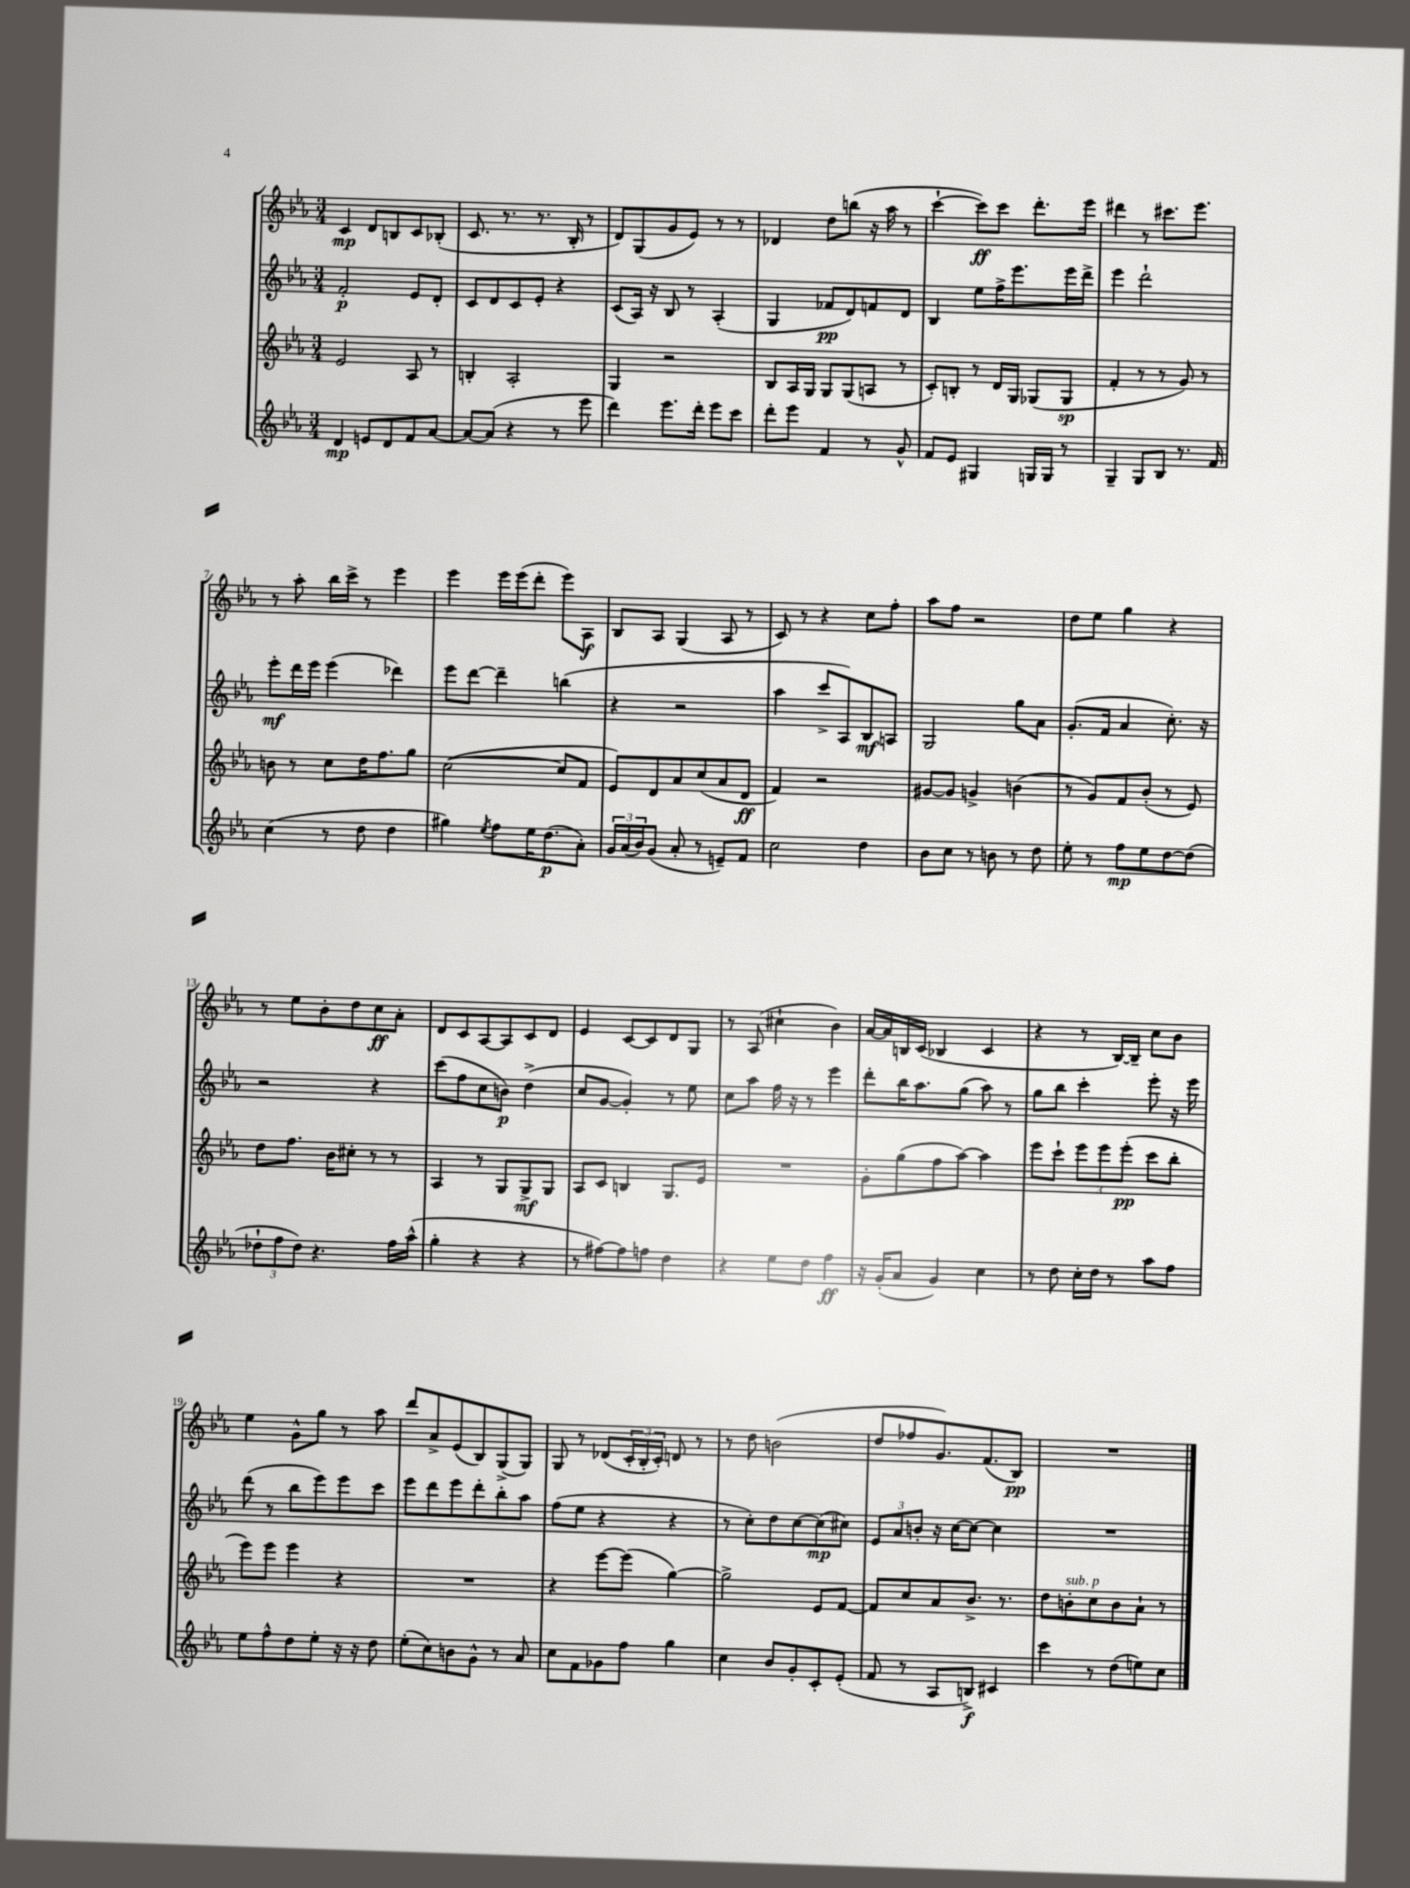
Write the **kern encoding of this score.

**kern	**kern	**kern	**kern
*staff4	*staff3	*staff2	*staff1
*clefG2	*clefG2	*clefG2	*clefG2
*k[b-e-a-]	*k[b-e-a-]	*k[b-e-a-]	*k[b-e-a-]
*M3/4	*M3/4	*M3/4	*M3/4
4d	2e-	2f'	4c
8e	.	.	8d
8d	.	.	8B
8f	8A-	8e-	8c
[8a-	8r	8d'	(8B-'
=	=	=	=
8a-_	4B'	8c	8.c
(8a-]	.	8d	.
.	.	.	8.r
4r	2A-'	8c	.
.	.	8e-'	8.r
8r	.	4r	.
.	.	.	16B-'
8eee-	.	.	8r
=	=	=	=
4ddd)	4G	(8c	8d)
.	.	16A-)	(8G
.	.	16r	.
8.eee-	2r	8B-	8g
.	.	8r	8e-)
16ddd'	.	.	.
8eee-	.	(4A-'	8r
8ccc	.	.	8r
=	=	=	=
8ddd'	8B-	4G	4d-
8eee-	16A-	.	.
.	16G	.	.
4f	8G	8f-	8dd
.	(8G	8d)	(8bb
8r	8A	8f	16r
.	.	.	16aa-
8g^^	8r	8d	8r
=	=	=	=
8f	8c')	4B-	[4ccc`
8e-	8B'	.	.
4G#	8r	8ee-	8ccc])
.	16d	16ff^	8ccc
.	16G	8.eee-	.
16G	(8G-	.	8.ddd'
16G	.	.	.
8r	8G-	16eee-	.
.	.	16ddd^	16eee-
=	=	=	=
4G~	4f'	4eee-	4ddd#
8G	8r	2ddd`	8r
8B-	8r	.	8.ccc#
8.r	8g)	.	.
.	.	.	8.eee-
.	8r	.	.
16f	.	.	.
=	=	=	=
(4cc	8b	8eee-'	8r
.	8r	16ddd	8aa-'
.	.	16eee-	.
8r	8cc	(4eee-	16bb-
.	.	.	16ccc^
8dd	16dd	.	8r
.	8.ff	.	.
4dd	.	4ddd-)	4eee-
.	8gg	.	.
=	=	=	=
4gg#)	([2cc	8eee-	4eee-
.	.	[8ddd	.
8qee-	.	.	.
8ff	.	4ddd~]	16eee-
.	.	.	(16eee-
16ee-	.	.	8ddd'
(8.dd	.	.	.
.	8cc]	(4bb	8eee-)
8a-')	8f	.	8A-
=	=	=	=
24g	8e-)	4r	8B-
(24a-	.	.	.
24b-)	.	.	.
(8g	8d	.	8A-
8a-'	8a-	2r	(4G
8r	(8cc	.	.
8e~)	8a-	.	8A-
8f	8d	.	8r
=	=	=	=
2cc	4f)	4aa-	8c)
.	.	.	8r
.	2r	8ccc^	4r
.	.	8A-)	.
4dd	.	8B-	8cc
.	.	8A	8ff'
=	=	=	=
8b-	[8g#	2G	8aa-
8cc	8g#]	.	8ff
8r	4g^	.	2r
8b	.	.	.
8r	(4b	8gg	.
8dd	.	8a-	.
=	=	=	=
8ee-'	8r	(8.g'	8dd
8r	8g)	.	8ee-
.	.	16f	.
8ff	8f	4a-	4gg
8ee-	(8b-'	.	.
[8dd	8r	8.cc')	4r
(8dd]	8e-)	.	.
.	.	16r	.
=	=	=	=
12dd-`	8dd	2r	8r
12ff	.	.	.
.	8.ff	.	8ee-
12dd-)	.	.	.
4.r	.	.	8b-'
.	16b-	.	.
.	8cc#'	.	8dd
.	8r	4r	8cc
16ff	8r	.	8a-'
(16aa-^^	.	.	.
=	=	=	=
4gg'	4A-	(8ccc	8d
.	.	8ff	8c
4r	8r	8cc	[8A-
.	8G	8b)	8A-]
4r	8G^	(4dd^	8c
.	8G	.	8d
=	=	=	=
8r	8A-	8cc	4e-
[8ff#)	8c	[8g	.
8ff#]	4B	4g'])	[8c
8ff	.	.	8c]
4dd	8.G	8r	8d
.	.	8ee-	8G
.	16e-	.	.
=	=	=	=
4r	2.r	8cc	8r
.	.	8aa-	(8A-
8ee-	.	16ff	4cc#`
.	.	16r	.
8dd	.	8r	.
4ff	.	4eee-	4b-)
=	=	=	=
16r	8g'	8ddd'	[16a-
(16g'	.	.	16a-]
8a-	(8gg	16bb-	16B
.	.	8.aa-	(16c
4g)	8ff	.	4B-
.	[8aa-)	(8gg	.
4cc	4aa-]	8aa-)	4c
.	.	8r	.
=	=	=	=
8r	8eee-	8gg	4r
8dd	8ccc`	8bb-	.
16cc'	12eee-	4ccc'	8r
16dd	.	.	.
.	12eee-	.	.
8r	.	.	[16B-)
.	(12eee-'	.	.
.	.	.	16B-~]
8aa-	8ccc	8eee-'	8cc
8ff	8bb-'	16r	8b-
.	.	16eee-	.
=	=	=	=
8ee-	8eee-)	(8ddd	4ee-
8ff^^	8eee-	8r	.
8dd	4eee-	8bb-	8g^^
8ee-'	.	8eee-)	8gg
16r	4r	8eee-	8r
16r	.	.	.
8dd	.	8ccc	8aa-
=	=	=	=
(8ee-'	2.r	8eee-	8ddd
8cc)	.	8ddd	8a-^
8b	.	8eee-	(8e-
8g^^	.	8ddd'	8B-)
8r	.	8bb-'	(8G^
8a-	.	8aa-	8G)
=	=	=	=
8cc	4r	(8ff	8G
8f	.	8ee-	8r
8g-	[8eee-	4r	(8d-
8ff	(8eee-]	.	24c'
.	.	.	24B-'
.	.	.	24c')
4gg	[4gg)	4r	8d
.	.	.	8r
=	=	=	=
4cc	2gg^]	8r	8r
.	.	8cc')	8dd
8b-	.	8dd	(2b
8g'	.	[8cc	.
8c'	8e-	(8cc]	.
(8e-'	[8f	8cc#)	.
=	=	=	=
8f	8f]	12e-	8dd
.	.	12a-	.
8r	8cc	.	8ff-
.	.	12b'	.
8A-	8a-	16r	8.g)
.	.	[16cc	.
8B^)	8.b-^	8cc_	.
.	.	.	(8.f
4c#	.	4cc]	.
.	8.r	.	.
.	.	.	8B-)
=	=	=	=
4ccc	8dd	2.r	2.r
.	8b'	.	.
8r	8cc	.	.
(8dd	8b	.	.
8ee)	8a-`	.	.
8cc	8r	.	.
==	==	==	==
*-	*-	*-	*-
